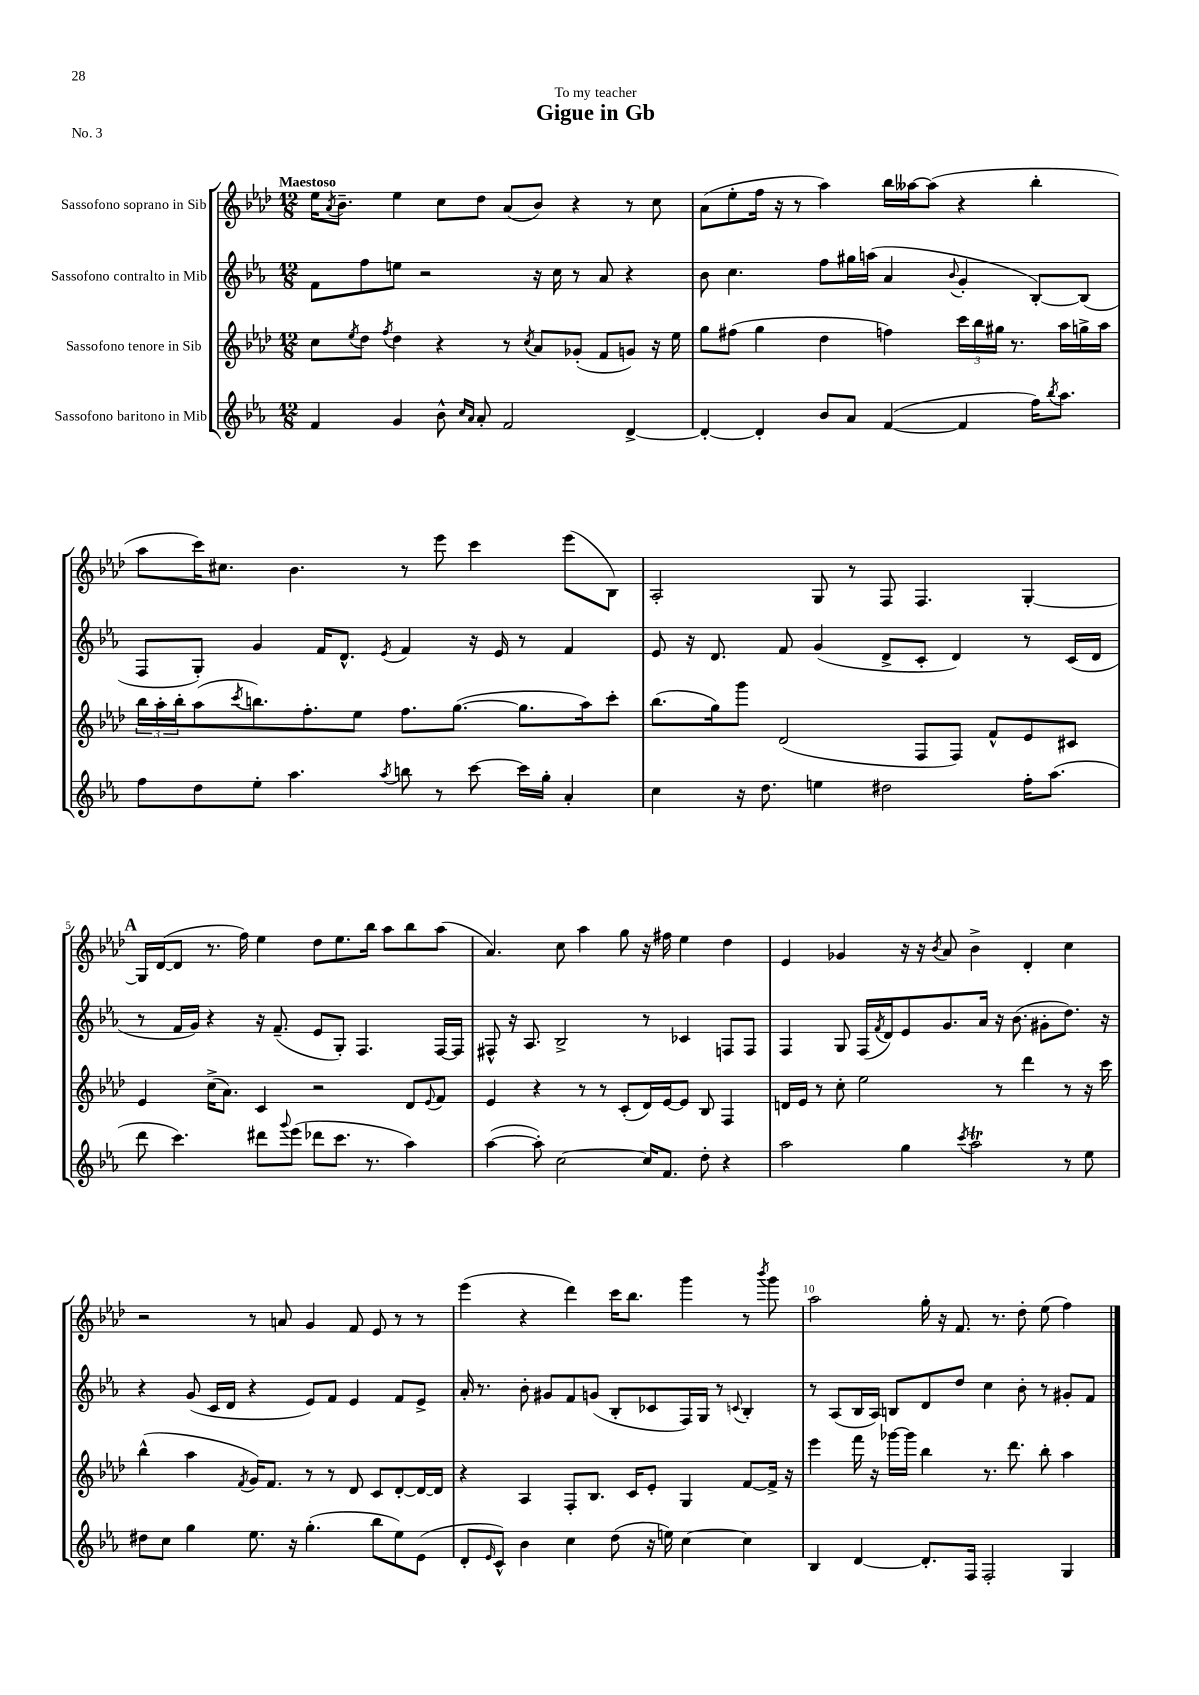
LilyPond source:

\header { title = "Gigue in Gb" dedication = "To my teacher" piece = "No. 3" }
<<
\new StaffGroup <<
\new Staff = "s0" \with { instrumentName = "Sassofono soprano in Sib" } {
    \clef treble \key aes \major \numericTimeSignature \time 12/8 \tempo "Maestoso"
    ees''16 \acciaccatura { aes'8 } bes'8.-- ees''4 c''8 des''8 aes'8( bes'8) r4 r8 c''8 |
    aes'8( ees''8-. f''16 r16 r8 aes''4) bes''16 aeses''16~ aeses''8( r4 bes''4-. |
    aes''8 c'''16) cis''8. bes'4. r8 ees'''8 c'''4 ees'''8( bes8) |
    aes2-. g8 r8 f8 f4. g4~-. |
    \mark \markup { \bold "A" } g16 des'16~( des'8 r8. f''16) ees''4 des''8 ees''8. bes''16 aes''8 bes''8 aes''8( |
    aes'4.) c''8 aes''4 g''8 r16 fis''16 ees''4 des''4 |
    ees'4 ges'4 r16 r16 \acciaccatura { bes'8 } aes'8 bes'4-> des'4-. c''4 |
    r2 r8 a'8 g'4 f'8 ees'8 r8 r8 |
    ees'''4( r4 des'''4) c'''16 bes''8. g'''4 r8 \acciaccatura { bes'''8 } g'''8 |
    aes''2 g''16-. r16 f'8. r8. des''8-. ees''8( f''4) \bar "|." |
}
\new Staff = "s1" \with { instrumentName = "Sassofono contralto in Mib" } {
    \clef treble \key ees \major \numericTimeSignature \time 12/8
    f'8 f''8 e''8 r2 r16 c''16 r8 aes'8 r4 |
    bes'8 c''4. f''8 gis''16 a''16( aes'4 \appoggiatura { bes'8 } g'4-. bes8~-.) bes8( |
    f8 g8-.) g'4 f'16 d'8.-^ \acciaccatura { ees'8 } f'4 r16 ees'16 r8 f'4 |
    ees'8 r16 d'8. f'8 g'4( d'8-> c'8-. d'4) r8 c'16( d'16 |
    \mark \markup { \bold "A" } r8 f'16 g'16) r4 r16 f'8.--( ees'8 g8-.) f4. f16~ f16 |
    fis8-^ r16 aes8. bes2-> r8 ces'4 f8 f8 |
    f4 g8 f16( \acciaccatura { f'8 } d'16) ees'8 g'8. aes'16 r16 bes'8.( gis'8-. d''8.) r16 |
    r4 g'8( c'16 d'16 r4 ees'8) f'8 ees'4 f'8 ees'8-> |
    aes'16-. r8. bes'8-. gis'8 f'8 g'8( bes8-. ces'8 f16) g16 r8 \appoggiatura { c'8 } bes4-. |
    r8 aes8( bes16 aes16) b8 d'8 d''8 c''4 bes'8-. r8 gis'8-. f'8 \bar "|." |
}
\new Staff = "s2" \with { instrumentName = "Sassofono tenore in Sib" } {
    \clef treble \key aes \major \numericTimeSignature \time 12/8
    c''8 \acciaccatura { ees''8 } des''8 \acciaccatura { f''8 } des''4 r4 r8 \acciaccatura { c''8 } aes'8 ges'8-.( f'8 g'8) r16 ees''16 |
    g''8 fis''8( g''4 des''4 f''4) \tuplet 3/2 { c'''16 bes''16 gis''16 } r8. aes''16 g''16-> aes''16 |
    \tuplet 3/2 { bes''16 aes''16-. bes''16-. } aes''8( \acciaccatura { c'''8 } b''8.) f''8.-. ees''8 f''8. g''8.~( g''8. aes''16) c'''8-. |
    bes''8.( g''16) g'''8 des'2( f8 f8) f'8-^ ees'8 cis'8 |
    \mark \markup { \bold "A" } ees'4 c''16->( aes'8.) c'4 r2 des'8 \appoggiatura { ees'8 } f'8 |
    ees'4 r4 r8 r8 c'8-.( des'16) ees'16~ ees'8 bes8 f4 |
    d'16 ees'16 r8 c''8-. ees''2 r8 des'''4 r8 r16 c'''16 |
    bes''4-^( aes''4 \acciaccatura { f'8 } g'16) f'8. r8 r8 des'8 c'8 des'8~-. des'16~ des'16 |
    r4 aes4 f8-. bes8. c'16 ees'8-. g4 f'8~ f'16-> r16 |
    ees'''4 f'''16 r16 ges'''16~ ges'''16 bes''4 r8. des'''8. bes''8-. aes''4 \bar "|." |
}
\new Staff = "s3" \with { instrumentName = "Sassofono baritono in Mib" } {
    \clef treble \key ees \major \numericTimeSignature \time 12/8
    f'4 g'4 bes'8-^ \grace { c''16 aes'16 } aes'8-. f'2 d'4~-> |
    d'4~-. d'4-. bes'8 aes'8 f'4~( f'4 f''16) \acciaccatura { bes''8 } aes''8. |
    f''8 d''8 ees''8-. aes''4. \acciaccatura { aes''8 } b''8 r8 c'''8~ c'''16 g''16-. aes'4-. |
    c''4 r16 d''8. e''4 dis''2 f''16-. aes''8.( |
    \mark \markup { \bold "A" } d'''8 c'''4.) dis'''8 \appoggiatura { g'''8 } ees'''8( des'''8 c'''8. r8. aes''4) |
    aes''4~( aes''8-.) c''2~ c''16 f'8. d''8-. r4 |
    aes''2 g''4 \acciaccatura { c'''8 } aes''2\trill r8 ees''8 |
    dis''8 c''8 g''4 ees''8. r16 g''4.-.( bes''8 ees''8) ees'8( |
    d'8-. \grace { ees'16 } c'8-^) bes'4 c''4 d''8( r16 e''16) c''4~ c''4 |
    bes4 d'4~ d'8.-. f16 f2-. g4 \bar "|." |
}
>>
>>
\layout { \context { \Score \override BarNumber.break-visibility = ##(#f #t #t) barNumberVisibility = #(every-nth-bar-number-visible 5) } }
